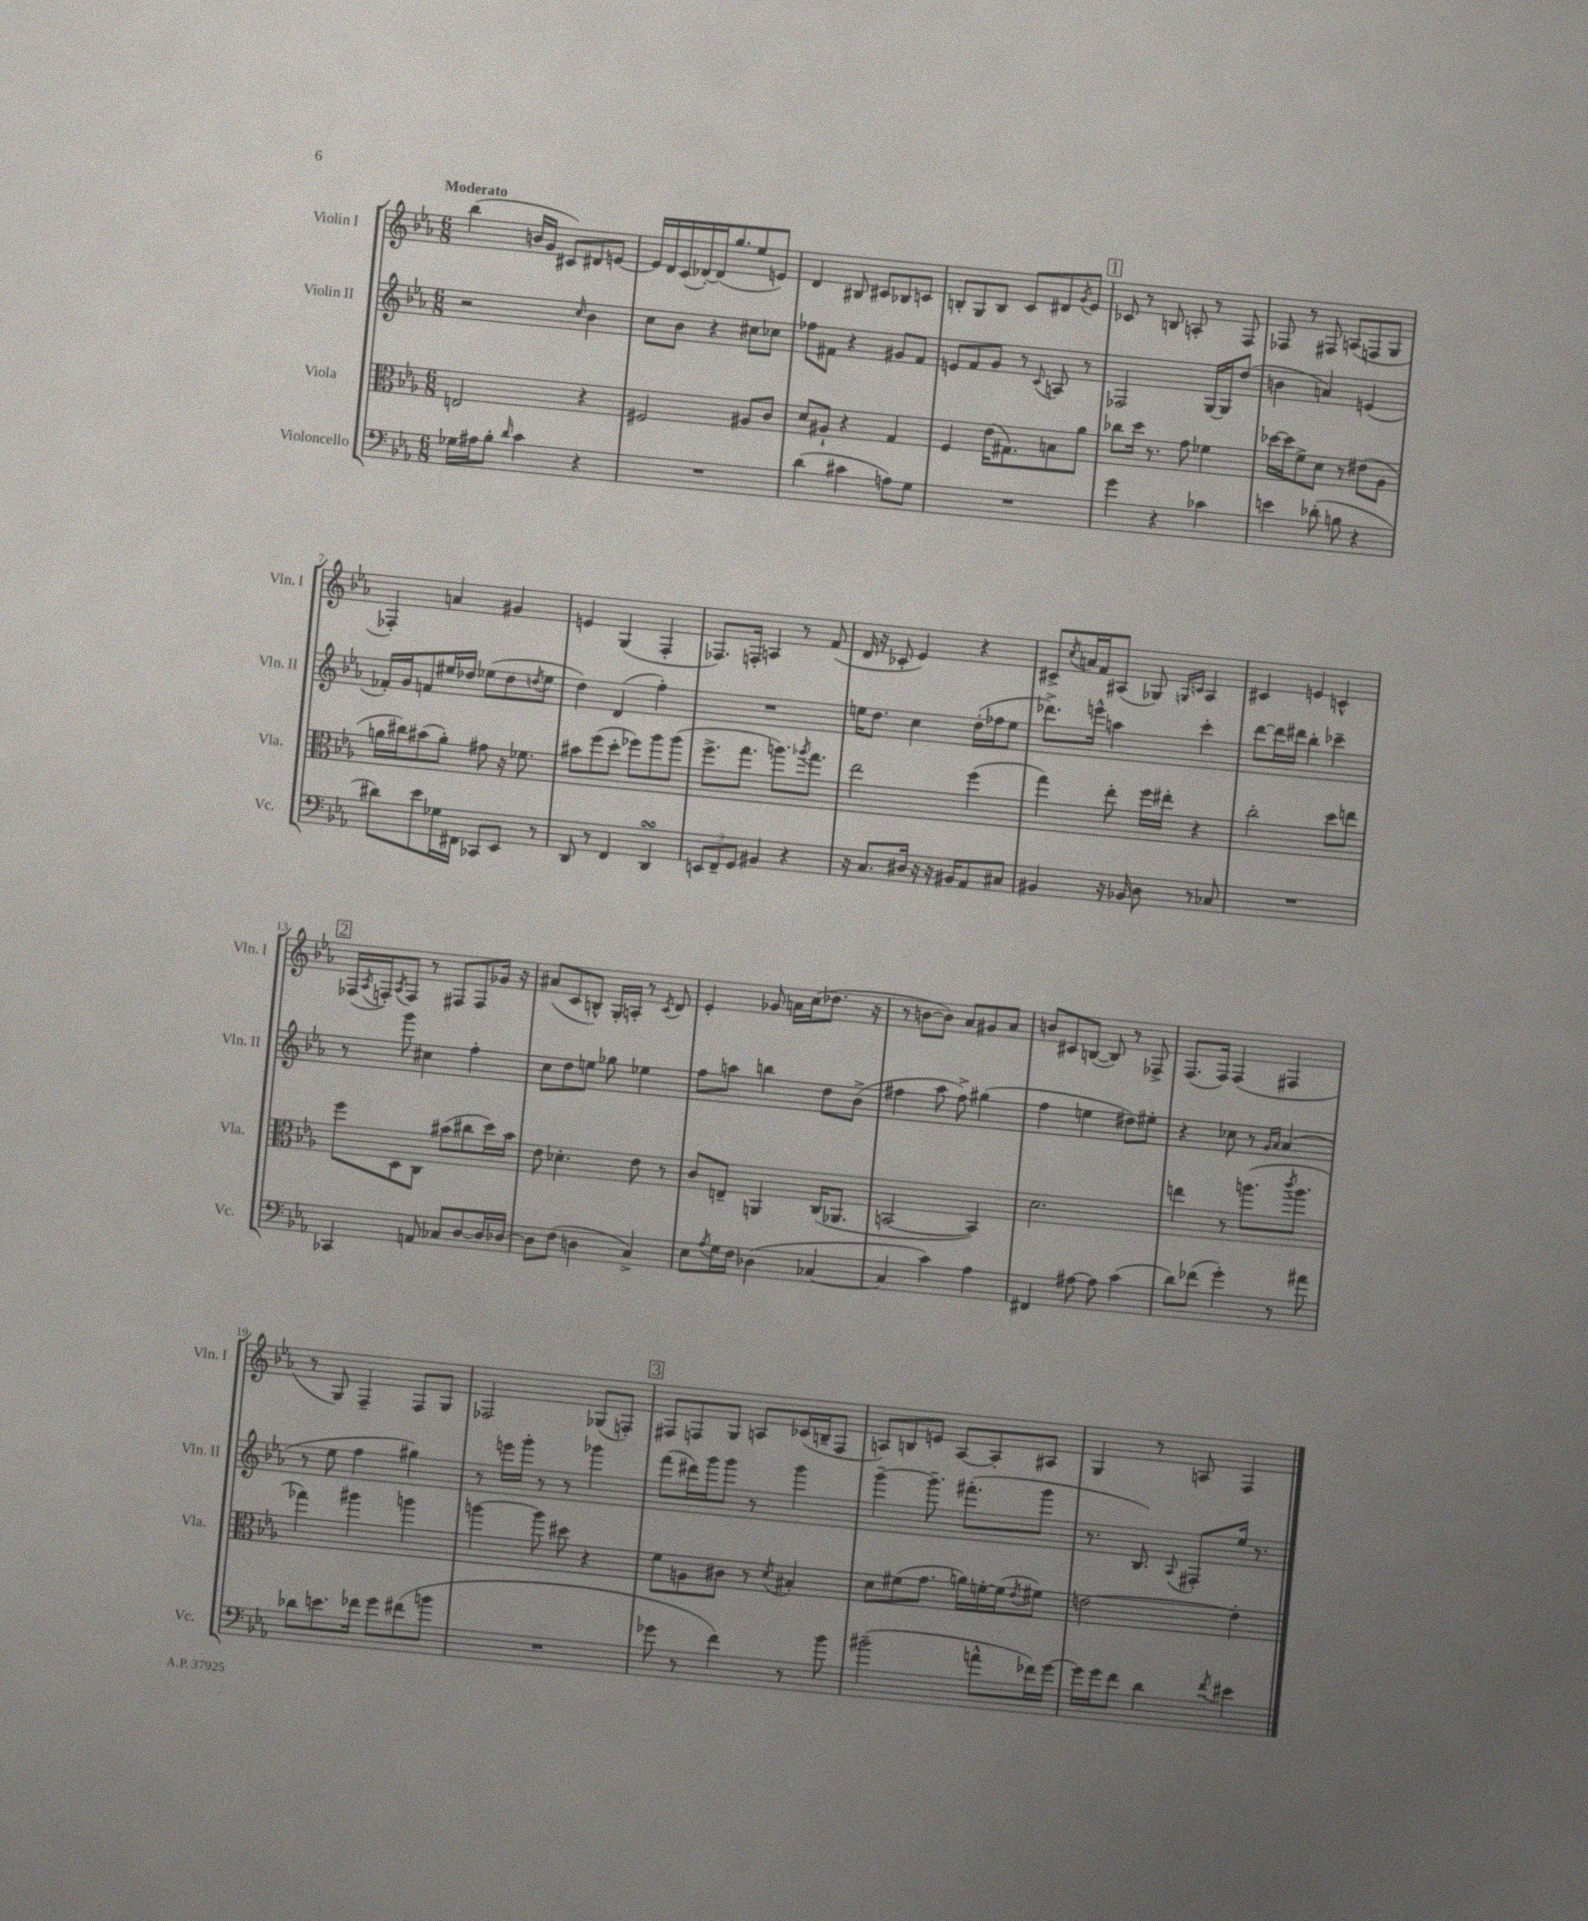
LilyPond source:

<<
\new StaffGroup <<
\new Staff = "s0" \with { instrumentName = "Violin I" shortInstrumentName = "Vln. I" } {
    \clef treble \key ees \major \numericTimeSignature \time 6/8 \tempo "Moderato"
    bes''4( b'16 g'16 cis'8) dis'8 e'8~ |
    e'16 d'16 c'16( des'16~-.) des'16( g''8. ees''8 e'8) |
    d'4 bis8 cis'8 bes8 c'8 |
    b8-. g8 b8 c'8 dis'8 \acciaccatura { g'8 } ees'8 |
    \mark \markup { \box "1" } ces'8 r8 b8 a8-. r8 f8 |
    fes8 r8 fis8 a8( f8 g8 |
    fes4-.) a'4 gis'4 |
    e'4 g4( f4-. |
    fes8.) f16-. a4 r8 f'8( |
    d'16 r16 ces'8-. ees'4) r4 |
    cis'8-> \acciaccatura { c''8 } a'16 f'16 ais8( ges8) \grace { g16 c'16 } ais4 |
    cis'4 e'4 c'4-^ |
    \mark \markup { \box "2" } fes16( \acciaccatura { aes8 } f16-.) \acciaccatura { aes8 } f8 r8 fis8 fis8 ges'16 r16 |
    ais'8( c'8 b8-^) g16-. a16-. r8 \acciaccatura { c'8 } d'8 |
    ees'4-. ges'8 a'16 c''16( des''8. r16 |
    r8 b'8~ b'8) aes'8 gis'8 aes'8 |
    b'8 cis'8 b8~( b8) r8 fes8-> |
    f8.( f16) f4( fis4 |
    r8 g8) f4-- f8 g8 |
    fes2 ges8( f8-.) |
    \mark \markup { \box "3" } fis8 f8 g8 a8 ces'16( b16-- f8 |
    a8) b8 e'8 a8~ a8-. ais8 |
    g4 r8 a8 f4 \bar "|." |
}
\new Staff = "s1" \with { instrumentName = "Violin II" shortInstrumentName = "Vln. II" } {
    \clef treble \key ees \major \numericTimeSignature \time 6/8
    r2 \grace { c''16 } bes'4 |
    c''8 bes'8 r4 cis''8 ces''8 |
    fes''8 fis'8 r4 gis'8 fis'8 |
    e'8 f'8 g'8 r8 \appoggiatura { c'8 } a8 r8 |
    \mark \markup { \box "1" } fes2 g16~ g16 d''8( |
    b'4 a'4) e'4( |
    fes'16-.) g'16 f'8 eis''16 des''16 ees''8( des''8 \acciaccatura { d''8 } ees''8 |
    d''4) d'4( f''4-.) |
    R2. |
    e''16 d''8. c''4 d''16-.( fes''16 e''8 |
    des'''8.->) e'''16-^ a''4 c'''4-. |
    d'''8~ d'''16 dis'''16 bes''4-. ces'''4-- |
    \mark \markup { \box "2" } r8 g'''8 cis''4 f''4-. |
    c''8 d''8 e''8 ges''8 ees''4 |
    f''8 a''8 b''4 d''8 bes'8->( |
    fis''4 aes''8 fis''8->) gis''4( |
    f''4 e''4 dis''8) eis''8-. |
    r4 ces''8 r8 \grace { g'16 aes'16 } aes'4( |
    r8 ees''8 f''4 gis''4) |
    r8 e'''16 g'''16-. r8 r8 ges'''4 |
    \mark \markup { \box "3" } f'''8( dis'''16) g'''16 g'''8 r8 g'''4 |
    g'''4~-- g'''8.-- fis'''8.-.( g'''8 |
    r8. bes8.) \appoggiatura { aes8 } fis8-. ees''16 r8. \bar "|." |
}
\new Staff = "s2" \with { instrumentName = "Viola" shortInstrumentName = "Vla." } {
    \clef alto \key ees \major \numericTimeSignature \time 6/8
    e2 r4 |
    fis2 ais8 c'8 |
    d'8 ais8-! r4 g4 |
    f4 ees'16( gis8.) b8 aes'8 |
    \mark \markup { \box "1" } ces''8 d''16 r8. g'8 fes'4 |
    des''16~ des''16 f'8-> d'8 r8 eis'8( aes8 |
    a'16 cis''16) bis'8( a'8-.) gis'8 r16 fes'8. |
    bis'8 f''8( d''8-. fes''8) aes''8 aes''8( |
    f''8.-> g''8. a''8.) \acciaccatura { aes''8 } g''8. |
    ees''2 f''4( |
    g''4) ees''8-. f''16 eis''16-. r4 |
    c''2-. d''8 e''8 |
    \mark \markup { \box "2" } f''8 d8 c8 bis'8( cis''8 d''16) bis'16 |
    ees'8 des'4.-. ees'8 r8 |
    c'8 e8-- a,4 c16( aes,8. |
    b,2~ b,4) |
    d'2. |
    e''4 r8 a''8.( \acciaccatura { c'''8 } a''8. |
    ges''4) ais''4 a''4 |
    a''4~ a''8 dis''8 r4 |
    \mark \markup { \box "3" } f'8 a8 cis'8 r8 \acciaccatura { d'8 } bis4-. |
    d'8 fis'8( g'8. a'16) f'16~-. f'16( \acciaccatura { ees'8 } fis'8) |
    e'2~ e'4-. \bar "|." |
}
\new Staff = "s3" \with { instrumentName = "Violoncello" shortInstrumentName = "Vc." } {
    \clef bass \key ees \major \numericTimeSignature \time 6/8
    ges16 ais16 bes8-. \grace { d'16 } c'4 r4 |
    R2. |
    d'4( cis'4 a8) g8 |
    R2. |
    \mark \markup { \box "1" } g'4 r4 ces'4 |
    e'4 des'8-.( b8 r4 |
    dis'8) ees'8 ges16 fis,16 ces,8 ees,8 r8 |
    d,8 r8 f,4 d,4\turn |
    \tuplet 3/2 { e,8 f,8-- g,8 } bis,4 r4 |
    r16 c8. dis16 r16 r16 bis,16 aes,8 cis8 |
    bis,4 r16 bes,16 d8 r8 ces8 |
    R2. |
    \mark \markup { \box "2" } ces,4 a,8 ces8 d8~ d16 des16~ |
    des8 f8( d4 c4->) |
    ees8 \acciaccatura { aes8 } g16 f16 des4( ces4~ |
    ces4 c'4) aes4 |
    fis,4 ais8~ ais8 c'4( |
    d'8) fes'8( g'4-.) r8 ais'8 |
    des'8 e'8. fes'16 g'8 fis'8( b'8 |
    R2. |
    \mark \markup { \box "3" } ges'8 r8 f'4) r8 bes'8 |
    bis'2--( a'8-^ fes'16) g'16~ |
    g'16 g'16 f'8 d'4 \acciaccatura { f'8 } eis'4 \bar "|." |
}
>>
>>
